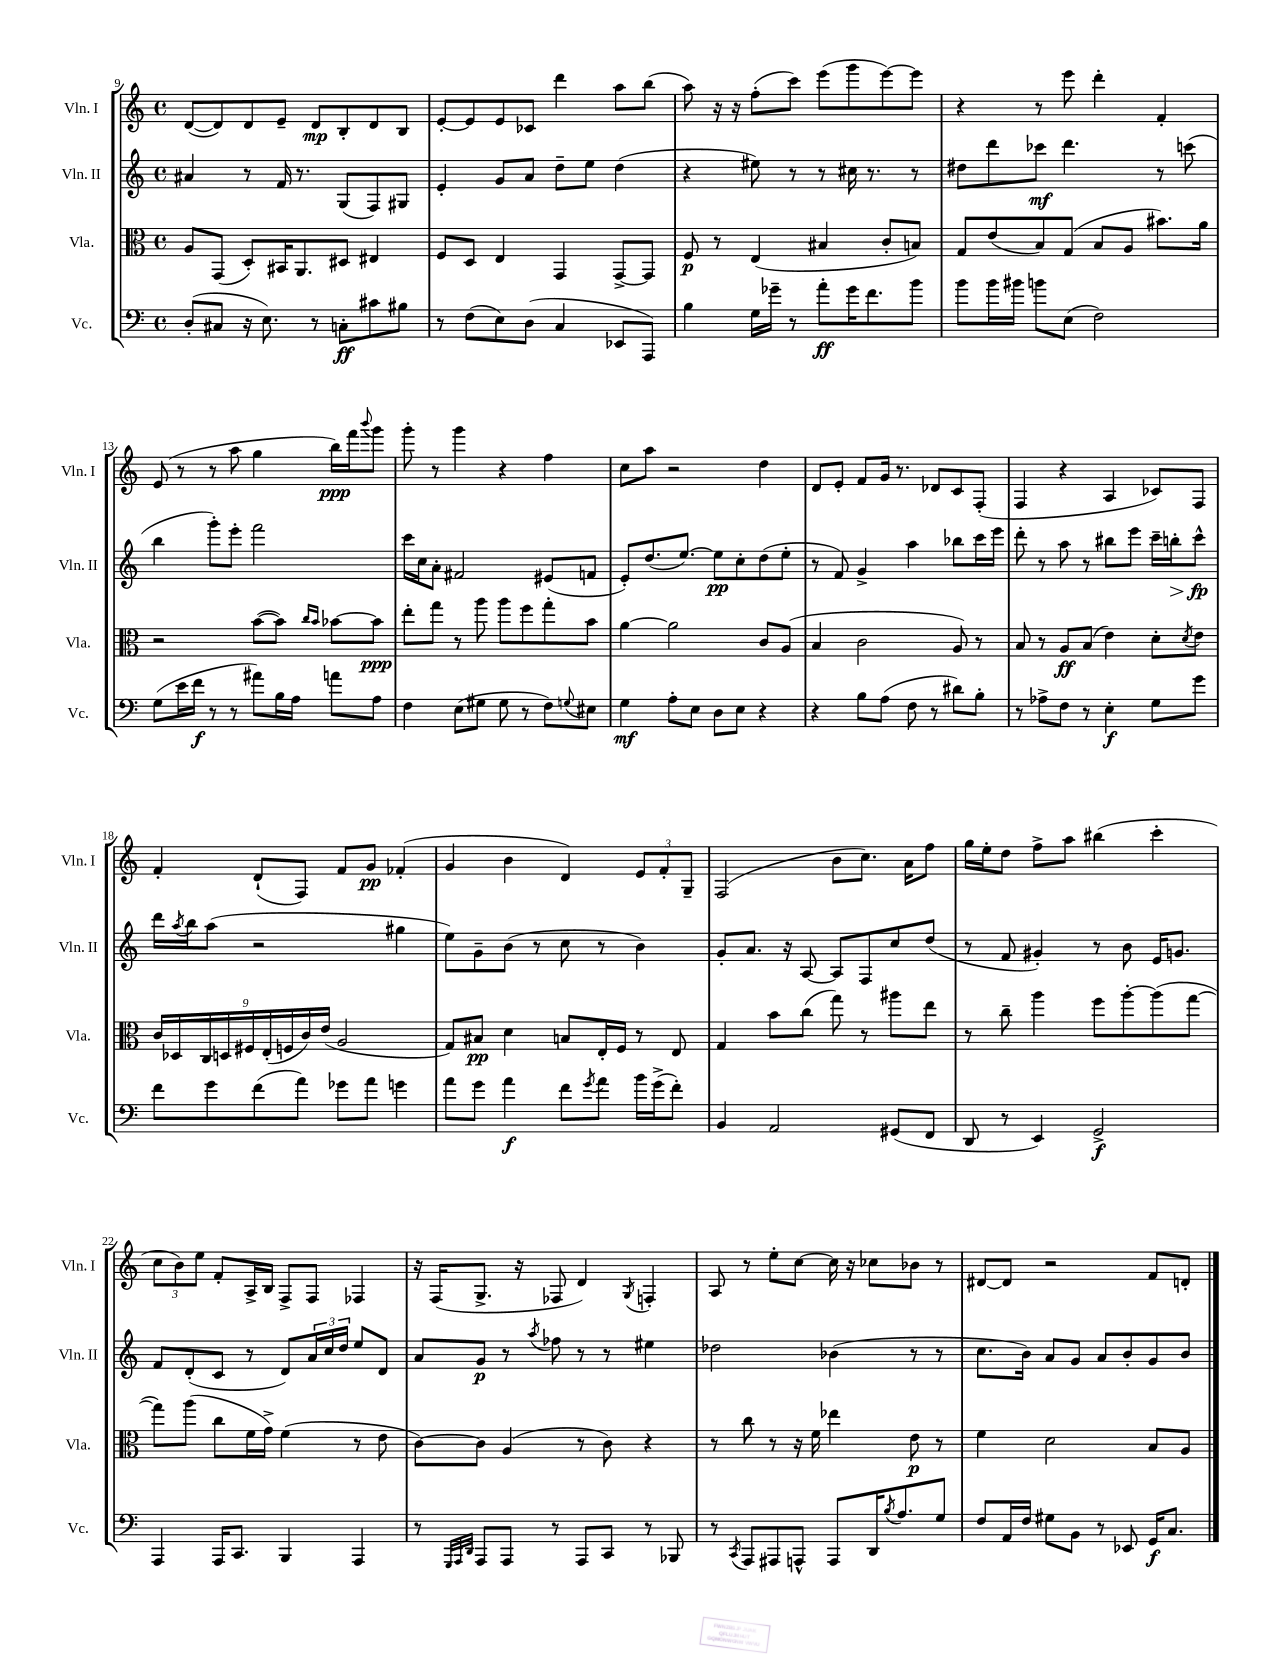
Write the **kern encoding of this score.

**kern	**kern	**kern	**kern
*staff4	*staff3	*staff2	*staff1
*clefF4	*clefC3	*clefG2	*clefG2
*k[]	*k[]	*k[]	*k[]
*M4/4	*M4/4	*M4/4	*M4/4
*met(c)	*met(c)	*met(c)	*met(c)
(8D'/L	8A/L	4a#/	([8d/L
8C#/J	(8GG/J	.	8d/])
16r	8D'/L)	8r	8d/
8.E\)	.	.	.
.	16BB#/K	16f/	8e~/J
.	8.AA/	8.r	.
8r	.	.	8d/L
8C'\L	8D#/J	(8G/L	8B'/
8c#\	4E#/	8F/)	8d/
8B#\J	.	8G#/J	8B/J
=	=	=	=
8r	8F/L	4e'/	[8e'/L
(8F\L	8D/J	.	8e/]
8E\)	4E/	8g/L	8e/
(8D\J	.	8a/J	8c-/J
4C/	4GG/	8dd~\L	4ddd\
.	.	8ee\J	.
8EE-/L	[8GG^/L	(4dd\	8aa\L
8AAA/J)	8GG/]J	.	(8bb\J
=	=	=	=
4B\	8F/	4r	8aa\)
.	8r	.	16r
.	.	.	16r
16G\LL	(4E/	8ee#\)	(8ff'\L
16g-~\JJ	.	.	.
8r	.	8r	8ccc\J)
8a'\L	4B#/	8r	(8eee\L
16g-\K	.	16cc#\	8ggg\
8.f\	.	8.r	.
.	8c'/L	.	[8eee\)
8b\J	8B/J)	8r	8eee\]J
=	=	=	=
8b\L	8G/L	8dd#\L	4r
16b\L	(8e/	8ddd\	.
16b#\JJ	.	.	.
8b\L	8B/)	8ccc-\J	8r
(8E\J	(8G/J	4.ddd\	8eee\
2F\)	8B/L	.	4ddd'\
.	8A/J	.	.
.	8.b#\L)	8r	4f'/
.	.	(8ccc\	.
.	16a\Jk	.	.
=	=	=	=
(8G\L	2r	4bb\	(8e/
16e\L	.	.	8r
16f\JJ	.	.	.
8r	.	8ggg'\L)	8r
8r	.	8eee'\J	8aa\
8a#\L)	([8b\L	2fff\	4gg\
16B\L	8b\]J)	.	.
16A\JJ	.	.	.
.	16qqcc/LL	.	.
.	16qqb/JJ	.	.
8a\L	[8b-\L	.	16bb\LL)
.	.	.	16fff\J
.	.	.	8qqbbb/
8A\J	8b-\]J	.	8ggg\J
=	=	=	=
4F\	8ee'\L	16ccc\LL	8ggg'\
.	.	16cc\J	.
.	8gg\J	8a'\J	8r
(8E\L	8r	2f#/	4ggg\
8G#\J	8aa\	.	.
8G#\	8aa\L	.	4r
8r	8ff\	.	.
8F\L)	8gg'\	(8e#/L	4ff\
8qqG/	.	.	.
8E#\J	8b\J	8f/J	.
=	=	=	=
4G\	[4a\	8e'/L)	8cc\L
.	.	(8.dd/	8aa\J
8A'\L	2a\]	.	2r
.	.	[8.ee/J)	.
8E\J	.	.	.
8D\L	.	8ee\]L	.
8E\J	.	8cc'\	.
4r	8c/L	(8dd\	4dd\
.	(8A/J	8ee'\J	.
=	=	=	=
4r	4B/	8r	8d/L
.	.	8f/)	8e'/J
8B\L	2c\	4g^/	8f/L
(8A\J	.	.	16g/Jk
.	.	.	8.r
8F\	.	4aa\	.
8r	.	.	8d-/L
8d#\L)	8A/)	8bb-\L	8c/
8B'\J	8r	16ccc\L	(8F'/J
.	.	16eee\JJ	.
=	=	=	=
8r	8B/	8ddd'\	4F/
8A-^\L	8r	8r	.
8F\J	8A/L	8aa\	4r
8r	(8B/J	8r	.
4E'\	4e\)	8bb#\L	4A/
.	.	8eee\J	.
8G\L	8d'\L	16ccc~\LL	8c-/L)
.	.	16bb'\J	.
.	8qd/	.	.
8g\J	8e\J	8ccc^^\J	8F/J
=	=	=	=
8f\L	18c/LL	16ddd\LL	4f'/
.	18D-/	.	.
.	.	8qaa/	.
.	.	16bb\J	.
.	18C/	.	.
8g\	.	(8aa\J	.
.	18D/	.	.
.	18F#/	.	.
(8f\	.	2r	(8d`/L
.	(18E'/	.	.
.	18F/	.	.
8a\J)	.	.	8F/J)
.	18c/)	.	.
.	(18e/JJ	.	.
8g-\L	2A/	.	8f/L
8a\J	.	.	8g/J
4g\	.	4gg#\	(4f-'/
=	=	=	=
8a\L	8G/L)	8ee\L)	4g/
8g\J	8B#/J	8g~\	.
4a\	4d\	(8b\J	4b\
.	.	8r	.
8f\L	8B/L	8cc\	4d/)
8qg/	.	.	.
8a\J	16E'/L	8r	.
.	16F/JJ	.	.
16b\LL	8r	4b\)	12e/L
(16g^\J	.	.	.
.	.	.	12f'/
8f'\J)	8E/	.	.
.	.	.	12G~/J
=	=	=	=
4BB/	4G/	8g'/L	(2F/
.	.	8.a/J	.
2AA/	8b\L	.	.
.	.	16r	.
.	(8cc\J	[8A/	.
.	8gg\)	8A/]L	8b\L
.	8r	8F/	8.cc\J)
(8GG#/L	8aa#\L	8cc/	.
.	.	.	16a\LK
8FF/J	8ee\J	(8dd/J	8ff\J
=	=	=	=
8DD/	8r	8r	16gg\LL
.	.	.	16ee'\J
8r	8cc~\	8f/	8dd\J
4EE/)	4aa\	4g#'/)	8ff^\L
.	.	.	8aa\J
2GG^/	8ff\L	8r	(4bb#\
.	[8aa'\	8b\	.
.	(8aa\]	16e/LK	4ccc'\
.	.	8.g/J	.
.	[8gg\J	.	.
=	=	=	=
4AAA/	8gg\]L)	8f/L	12cc\L
.	.	.	12b\)
.	(8aa\J	(8d'/	.
.	.	.	12ee\J
16AAA/LK	8cc\L	8c/J	8f'/L
8.CC/J	.	.	.
.	16f\L	8r	16A^/L
.	16g^\JJ)	.	16B/JJ
4BBB/	(4f\	8d/L)	8F^/L
.	.	24a/L	8F/J
.	.	24cc/	.
.	.	24dd/JJ	.
4AAA/	8r	8ee/L	4F-/
.	8e\	8d/J	.
=	=	=	=
8r	[8c\L)	8a/L	16r
.	.	.	(16F/LK
32qqGGG/LLL	.	.	.
32qqAAA/	.	.	.
32qqDD/JJJ	.	.	.
8AAA/L	8c\]J	8g/J	8.G^/J
8AAA/J	(4A/	8r	.
.	.	.	16r
.	.	8qaa/	.
8r	.	8ff-\	8F-/
8AAA/L	8r	8r	4d/)
8CC/J	8c\)	8r	.
.	.	.	8qG/
8r	4r	4ee#\	4F'/
8BBB-/	.	.	.
=	=	=	=
8r	8r	2dd-\	8A/
8qCC/	.	.	.
8AAA/L	8cc\	.	8r
8AAA#/	8r	.	8ee'\L
8AAA^^/J	16r	.	[8cc\J
.	16f\	.	.
8AAA/L	4ee-\	(4b-\	16cc\]
.	.	.	16r
16DD/K	.	.	8cc-\L
8qB/	.	.	.
8.A/	.	.	.
.	8e\	8r	8b-\J
8G/J	8r	8r	8r
=	=	=	=
8F/L	4f\	8.cc\L	[8d#/L
16AA/L	.	.	8d#/]J
16F/JJ	.	16b\Jk)	.
8G#\L	2d\	8a/L	2r
8BB\J	.	8g/J	.
8r	.	8a/L	.
8EE-/	.	8b'/	.
16GG/LK	8B/L	8g/	8f/L
8.C/J	.	.	.
.	8A/J	8b/J	8d'/J
==	==	==	==
*-	*-	*-	*-
